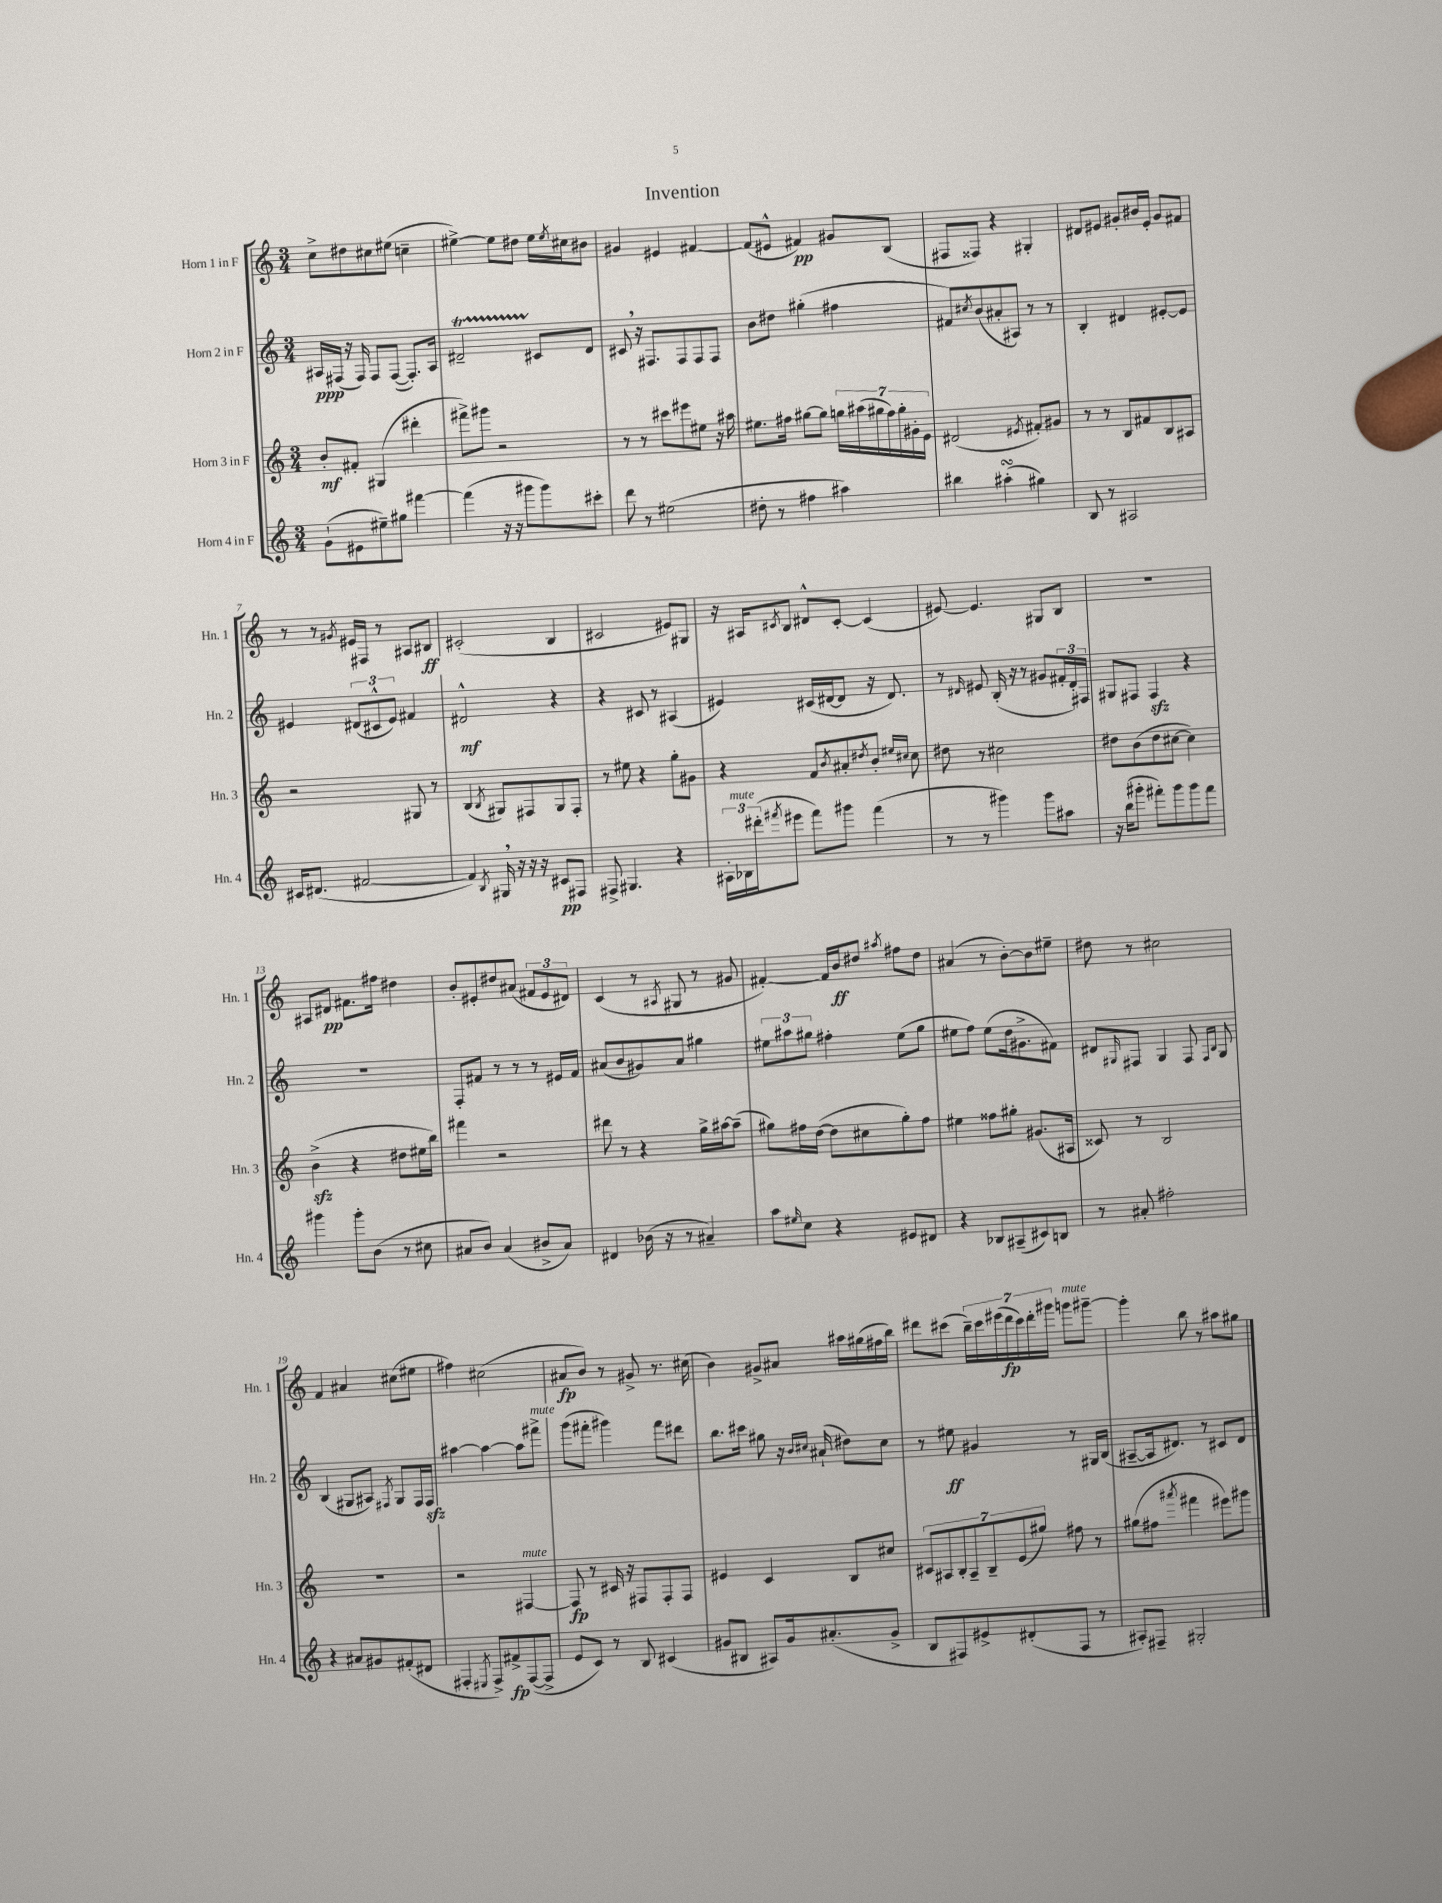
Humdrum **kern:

**kern	**kern	**kern	**kern
*staff4	*staff3	*staff2	*staff1
*clefG2	*clefG2	*clefG2	*clefG2
*k[]	*k[]	*k[]	*k[]
*M3/4	*M3/4	*M3/4	*M3/4
(8g`\L	8b'/L	16A#/LL	8cc^\L
.	.	(16F#/JJ	.
8e#\	8f#'/J	16r	8dd#\
.	.	16F#/)	.
8ee#~\)	(4G#/	8F#/L	8cc#\
8gg#\J	.	([8F#/J	(8ee#\J
[4fff#\	4ddd#'\	8.F#'/]L)	4cc~\
.	.	16A#/Jk	.
=	=	=	=
(4fff#\]	8fff#^\L)	2d#~/	[4ee#^\)
.	8ggg#\J	.	.
16r	2r	.	8ee#\]L
16r	.	.	.
8ggg#\L	.	.	8dd#\J
8ggg#\)	.	8c#/L	16ee#\LL
.	.	.	8qee#/
.	.	.	16cc#\J
8ccc#'\J	.	8d#/J	8b#\J
=	=	=	=
8ddd\	8r	8c#/	4g#/
8r	8r	16r	.
.	.	8.F#/L	.
(2ee#\	8ccc#\L	.	4e#/
.	8eee#\	8F#/	.
.	8ee#\J	8F#/	[4f#/
.	16r	8F#/J	.
.	16aa#\	.	.
=	=	=	=
8dd#'\	8.ee#\L	8b\L	(8f#/]L
8r	.	8dd#\J	8e#^^/J
.	16ff#\Jk	.	.
4ff#\	[8gg#\L	(4gg#'\	4f#/)
.	8gg#\]J	.	.
4aa#\)	28gg\LL	4ff#\	8g#/L
.	(28aa#\	.	.
.	28gg#\	.	.
.	28ff#\)	.	.
.	.	.	(8B/J
.	28gg#'\	.	.
.	28g#'\	.	.
.	28e\JJ	.	.
=	=	=	=
4bb#\	(2d#/	8f#/L)	8F#/L
.	.	8qcc#/	.
.	.	(8b/	8F##/J)
(4aa#'\	.	8a#'/	4r
.	.	8A#/J)	.
.	8qe#/	.	.
4gg#\)	8f#'/L)	8r	4G#'/
.	8g#/J	8r	.
=	=	=	=
8B/	8r	4B'/	8d#/L
8r	8r	.	8e#/J
2A#/	8B/L	4d#/	8g#'/L
.	8f#/	.	16b#/L
.	.	.	16e#'/JJ
.	8B/	[8e#'/L	8g#/L
.	8A#/J	8e#/]J	8f#/J
=	=	=	=
16c#/LK	2r	4e#/	8r
(8.d#/J	.	.	.
.	.	.	8r
.	.	.	8qg#/
[2f#/	.	(12d#/L	16e#/LL
.	.	.	16F#/JJ
.	.	12c#^^/	.
.	.	.	8r
.	.	12e#/J)	.
.	8G#/	4f#/	8A#/L
.	8r	.	8B#/J
=	=	=	=
4f#/])	(4B/	2d#^^/	(2c#'/
8qB/	8qB/	.	.
16G#/	8G#/L)	.	.
16r	.	.	.
16r	8F#/	.	.
16r	.	.	.
8c#/L	8G#/	4r	4B/
8F#/J	8F#'/J	.	.
=	=	=	=
8F#^/	8r	4r	2c#/
4.G#/	8ee#\	.	.
.	4r	8c#/	.
.	.	8r	.
4r	8gg'\L	(4A#/	8e#/L)
.	8g#\J	.	8G#/J
=	=	=	=
24A#'\LL	4r	4e#/)	16r
24B-\	.	.	.
.	.	.	16A#/LK
(24ddd#'\J	.	.	.
8qfff#/	.	.	8qc#/
8eee#\J	.	.	8B/J
8fff#\L)	8f/L	(16c#/LL	8d#^^/L
.	.	[16d#/J	.
.	8qb/	.	.
8ggg#\J	8a#'/	8d#/]J	[8c#'/J
.	8qdd#/	.	.
(4fff#\	8b'/J	16r	(4c#/]
.	.	8.d#/)	.
.	16qqee#/LL	.	.
.	16qqcc#/JJ	.	.
.	8cc#\	.	.
=	=	=	=
8r	8dd#\	8r	[8e#/)
.	.	16qqd#/	.
8r	8r	8e#/	4.e#/]
4ggg#\)	2cc#\	(16B'/	.
.	.	16r	.
.	.	8r	.
8ggg#\L	.	8g#/L	8G#/L
8aa#\J	.	24f#'/L	8B/J
.	.	24d#'/)	.
.	.	24F#/JJ	.
=	=	=	=
16r	8dd#\L	8G#/L	2.r
(16bb\LK	.	.	.
8ggg#'\J	(8b\	8F#/J	.
8fff#'\L)	8dd#\	4F#/	.
8ggg#\	[8cc#\J	.	.
8ggg#\	4cc#\])	4r	.
8fff#\J	.	.	.
=	=	=	=
4ggg#\	(4b^\	2.r	8A#/L
.	.	.	8d#/J
8ggg#'\L	4r	.	8.f#\L
(8b\J	.	.	.
.	.	.	16ff#\Jk
8r	8dd#\L	.	4dd#\
8cc#\	16ee#\L	.	.
.	16bb\JJ)	.	.
=	=	=	=
8a#/L	4fff#\	8F'/L	8b'/L
8b/J)	.	8f#/J	8e#'/
(4a#/	2r	8r	8dd#/
.	.	8r	(8a#/J
8b#^/L	.	8r	12f#/L
.	.	.	12e#/
8a#/J)	.	16e#/LL	.
.	.	.	12d#/J)
.	.	16f#/JJ	.
=	=	=	=
4d#/	8ddd#\	(8a#/L	(4c/
.	8r	8b/	.
(16b-\	4r	8g#/)	8r
16r	.	.	.
.	.	.	8qA#/
8r	.	8a#/J	8G#/
4a#~/)	16gg^\LL	4gg#\	8r
.	[16aa#\J	.	.
.	(8aa#~\]J	.	8g#/
=	=	=	=
8aa\L	8gg#\L)	12ee#\L	[4f#'/)
.	.	12aa#\	.
16qqee#/	.	.	.
8cc\J	16ff#\L	.	.
.	.	12gg#\J	.
.	([16dd\JJ	.	.
4r	8dd\]L	4ff#'\	16f#/]LL
.	.	.	16b/J
.	8cc#\	.	8dd#/J
.	.	.	8qaa#/
8e#/L	8gg#'\)	(8ee#\L	8ff#\L
8d#/J	8ff#\J	8gg#\J	8dd#\J
=	=	=	=
4r	4ee#\	8ee#\L	(4a#/
.	.	8ff\J)	.
8B-/L	8ff##\L	(8ee#\L	8r
(8A#~/	8gg#'\J	16dd\k	[8b'\L)
.	.	8.g#^\	.
8c#/)	(8.g#/L	.	8b\]
8B/J	.	8f#\J)	8ee#~\J
.	16A#/Jk	.	.
=	=	=	=
8r	8c##/)	8d#/L	8dd#\
.	.	16qqG#/	.
8a#'/	8r	8F#/J	8r
2ff#'\	2B/	4G#/	2cc#\
.	.	8F#/	.
.	.	16qqF#/LL	.
.	.	16qqB/JJ	.
.	.	8G#/	.
=	=	=	=
4r	2.r	(4B/	4f/
8a#/L	.	8G#/L	4a#/
8g#/	.	8A#/J)	.
.	.	8qF#/	.
(8f#'/	.	8G#/L	(8cc#\L
8d#/J	.	16F#/L	8ee#\J
.	.	16F#/JJ	.
=	=	=	=
4F#'/	2r	[4aa#\	4ff#\)
8qE#/	.	.	.
8F#^/L)	.	4aa#\_	(2cc#\
8f#^/	.	.	.
([8F#/	[4F#/	8aa#\]L	.
8F#^/]J	.	8fff#^\J	.
=	=	=	=
8e/L	8F#/]	(8ggg\L	8a#/L
8c/J)	8r	8fff#'\J	8b/J)
8r	16c#/	4ggg#\)	8r
.	16r	.	.
8B/	8F#/L	.	8g#^/
(4c#/	8F#'/	8fff#\L	8.r
.	8F#/J	8ddd#\J	.
.	.	.	(16cc#\
=	=	=	=
8g#/L	4e#/	8.bb\L	4b\)
8B#/J	.	.	.
.	.	16ccc#\Jk	.
8A#/L)	4c/	8gg#\	8g#^/L
16g#/k	.	16r	8a#/J
.	.	16qqb/LL	.
.	.	16qqcc#/JJ	.
(8.a#'/	.	(16a#`/	.
.	8B/L	8dd#\L)	16aa#\LL
.	.	.	(16gg#\
8g#^/J	8cc#/J	8cc#\J	16ff#\
.	.	.	16bb\JJ)
=	=	=	=
8B/L	14c#/L	8r	8ddd#\L
.	14A#/	.	.
8F#/)	.	8ee#\	(8ccc#\J
.	14B'/	.	.
.	14A#~/	.	.
8e#^/	.	4g#/	28bb~\LL)
.	14B~/	.	28ccc#\
.	.	.	(28eee#\
.	(14e/	.	28ddd#\
(8d#'/	.	.	.
.	.	.	28ccc#\)
.	14gg#/J)	.	28ddd#'\
.	.	.	28ggg#\JJ
8F#/J	8ff#\	8r	8ggg\L
8r	8r	16G#/LL	[8ggg#~\J
.	.	(16B/JJ	.
=	=	=	=
8A#'/L)	(8gg#\L	[8A#~/L	4ggg#'\]
8F#~/J	8ff#\J	16A#/]k	.
.	.	8.d#/J)	.
.	8qaaa#/	.	.
2G#'/	4fff#\	.	8bb\
.	.	8r	8r
.	8eee#\L)	8c#/L	8aa#\L
.	8ggg#\J	8d#/J	8gg#\J
==	==	==	==
*-	*-	*-	*-
